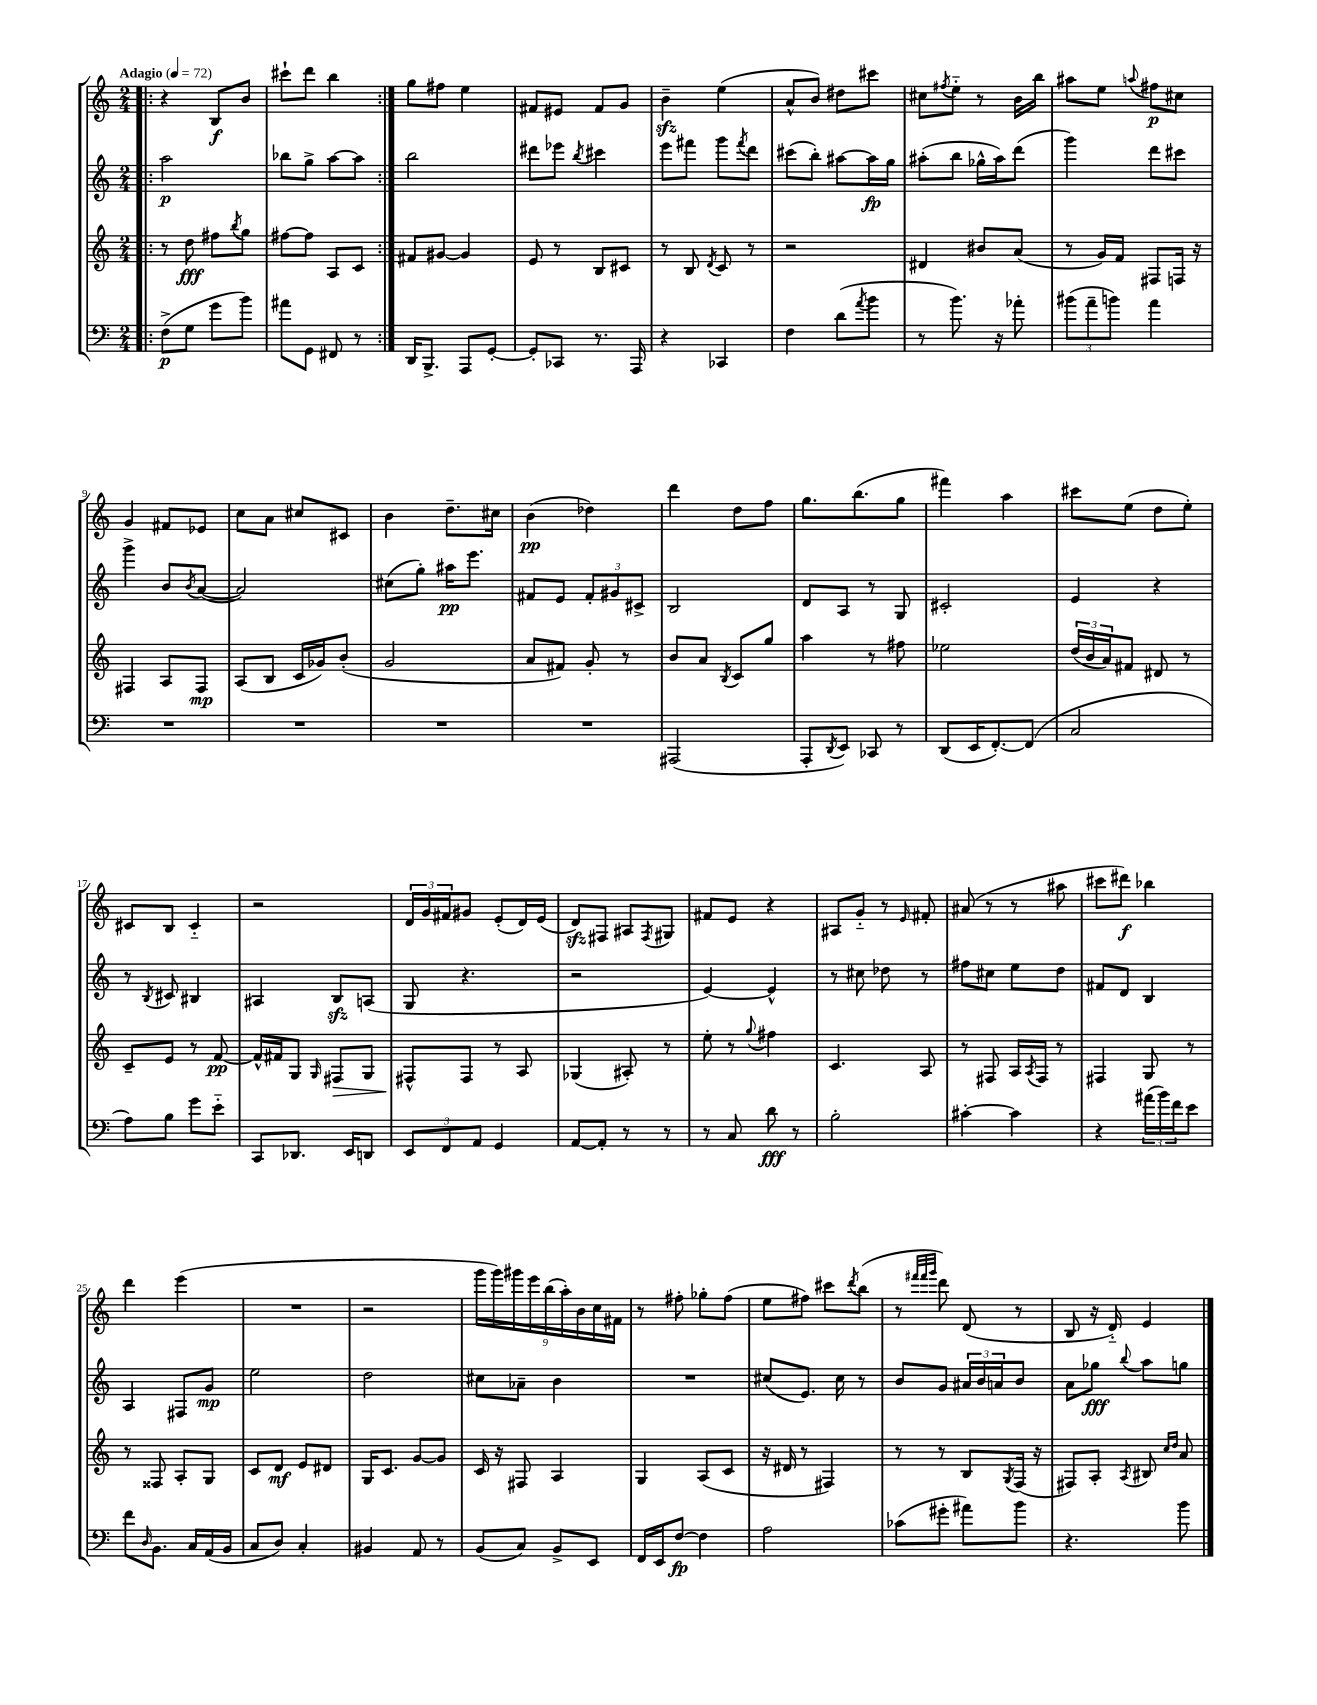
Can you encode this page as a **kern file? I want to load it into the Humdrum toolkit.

**kern	**kern	**kern	**kern
*staff4	*staff3	*staff2	*staff1
*clefF4	*clefG2	*clefG2	*clefG2
*k[]	*k[]	*k[]	*k[]
*M2/4	*M2/4	*M2/4	*M2/4
*MM72	*MM72	*MM72	*MM72
=!|:	=!|:	=!|:	=!|:
(8F^	8r	2aa	4r
8G	8dd	.	.
8g	8ff#	.	8B
.	8qbb	.	.
8b)	8gg	.	8b
=	=	=	=
8a#	[8ff#	8bb-	8ccc#`
8GG	8ff#]	8gg^	8ddd
8FF#	8A	[8aa	4bb
8r	8c	8aa]	.
=:|!	=:|!	=:|!	=:|!
16DD	8f#	2bb	8gg
8.BBB^	.	.	.
.	[8g#	.	8ff#
8AAA	4g#]	.	4ee
[8GG'	.	.	.
=	=	=	=
8GG']	8e	8ddd#	8f#
8CC-	8r	8eee-	8e#
.	.	8qbb	.
8.r	8B	4ccc#	8f#
.	8c#	.	8g
16AAA	.	.	.
=	=	=	=
4r	8r	8eee	4b~
.	8B	8fff#	.
.	8qd	.	.
4CC-	8c	8ggg	(4ee
.	.	8qfff#	.
.	8r	8ddd	.
=	=	=	=
4F	2r	(8ccc#	8a^^
.	.	8bb')	8b)
(8d	.	[8aa#	8dd#
8qa	.	.	.
8b	.	16aa#]	8ccc#
.	.	16gg	.
=	=	=	=
8r	4d#	(8aa#'	8cc#
.	.	.	8qff#
8.b)	.	8bb	8ee'~
.	8b#	16gg-^^	8r
16r	.	16aa#)	.
8a-'	(8a	(8ddd	16b
.	.	.	16bb
=	=	=	=
(12b#	8r	4ggg)	8aa#
12a~	.	.	.
.	16g)	.	8ee
12b)	.	.	.
.	16f	.	.
.	.	.	8qqaa
4a	8F#	8ddd	8ff#
.	16F	8ccc#	8cc#
.	16r	.	.
=	=	=	=
2r	4F#	4ggg^	4g
.	8A	8b	8f#
.	.	8qb	.
.	8F#	([8a	8e-
=	=	=	=
2r	(8A	2a])	8cc
.	8B	.	8a
.	16c	.	8cc#
.	16g-)	.	.
.	(8b'	.	8c#
=	=	=	=
2r	2g	(8cc#	4b
.	.	8gg')	.
.	.	16aa#	8.dd~
.	.	8.eee	.
.	.	.	16cc#
=	=	=	=
2r	8a	8f#	(4b
.	8f#)	8e	.
.	8g'	12f#'	4dd-)
.	.	12g#	.
.	8r	.	.
.	.	12c#^	.
=	=	=	=
(2AAA#	8b	2B	4ddd
.	8a	.	.
.	8qB	.	.
.	8c	.	8dd
.	8gg	.	8ff
=	=	=	=
8AAA'	4aa	8d	8.gg
8qDD	.	.	.
8EE)	.	8A	.
.	.	.	(8.bb
8CC-	8r	8r	.
8r	8ff#	8G	8gg
=	=	=	=
(8DD	2ee-	2c#'	4fff#)
16EE	.	.	.
[8.FF')	.	.	.
.	.	.	4aa
(8FF]	.	.	.
=	=	=	=
2C	(24dd	4e	8ccc#
.	24b	.	.
.	24a)	.	.
.	8f#	.	(8ee
.	8d#	4r	8dd
.	8r	.	8ee')
=	=	=	=
8A)	8c~	8r	8c#
.	.	8qB	.
8B	8e	8c#	8B
8g	8r	4B#	4c#'~
8e'~	[8f	.	.
=	=	=	=
8CC	16f^^]	4A#	2r
.	16f#	.	.
8.DD-	8G	.	.
.	16qqG	.	.
.	8F#	8B	.
16EE	.	.	.
8DD	8G	(8A	.
=	=	=	=
12EE	8F#^^	8G	24d
.	.	.	24g
12FF	.	.	24f#
.	8F#	4.r	8g#
12AA	.	.	.
4GG	8r	.	(8e'
.	8A	.	16d)
.	.	.	(16e
=	=	=	=
[8AA	(4G-	2r	8d)
8AA']	.	.	8F#
8r	8A#')	.	8A#
.	.	.	8qF#
8r	8r	.	8G#
=	=	=	=
8r	8ee'	[4e)	8f#
8C	8r	.	8e
.	8qqgg	.	.
8d	4ff#	4e^^]	4r
8r	.	.	.
=	=	=	=
2B'	4.c	8r	8A#
.	.	8cc#	8g'~
.	.	8dd-	8r
.	.	.	16qqe
.	8A	8r	8f#'
=	=	=	=
[4c#'	8r	8ff#	(8a#
.	8F#	8cc#	8r
4c#]	16A	8ee	8r
.	8qA	.	.
.	16F#	.	.
.	8r	8dd	8aa#
=	=	=	=
4r	4F#	8f#	8ccc#
.	.	8d	8ddd#)
(24a#	8G	4B	4bb-
24b)	.	.	.
24f	.	.	.
8e	8r	.	.
=	=	=	=
8f	8r	4A	4ddd
16qqD	.	.	.
8.BB	8F##	.	.
.	8A'	8F#	(4eee
16C	.	.	.
(16AA	8G	8g	.
16BB	.	.	.
=	=	=	=
8C	8c	2ee	2r
8D)	8d	.	.
4C'	8e	.	.
.	8d#	.	.
=	=	=	=
4BB#	16G	2dd	2r
.	8.c	.	.
8AA	[8g	.	.
8r	8g]	.	.
=	=	=	=
(8BB	16c	8cc#	18ggg
.	.	.	18ggg)
.	16r	.	.
.	.	.	18ggg#
8C)	8F#	8a-~	.
.	.	.	18eee
.	.	.	(18bb
8BB^	4A	4b	.
.	.	.	18aa')
.	.	.	18b
8EE	.	.	.
.	.	.	18cc
.	.	.	18f#
=	=	=	=
16FF	4G	2r	8r
16EE	.	.	.
[8F	.	.	8ff#'
4F]	(8A	.	8gg-'
.	8c	.	(8ff#
=	=	=	=
2A	16r	(8cc#	8ee
.	16d#	.	.
.	8r	8.e)	8ff#)
.	4F#)	.	8ccc#
.	.	16cc#	.
.	.	.	8qddd
.	.	8r	(8bb
=	=	=	=
(8c-	8r	8b	8r
.	.	.	32qqfff#
.	.	.	32qqfff#
.	.	.	32qqggg
8g#'	8r	8g	8ddd)
8a#)	8B	24a#	(8d
.	.	24b	.
.	.	24a	.
.	8qG	.	.
8b	(16F	8b	8r
.	16r	.	.
=	=	=	=
4.r	8F#)	8a	8B
.	8A'	8gg-	16r
.	.	.	16d'~)
.	8qA	8qqbb	.
.	8B#	8aa	4e
.	16qqcc	.	.
.	16qqdd	.	.
8b	8a	8gg	.
==	==	==	==
*-	*-	*-	*-
